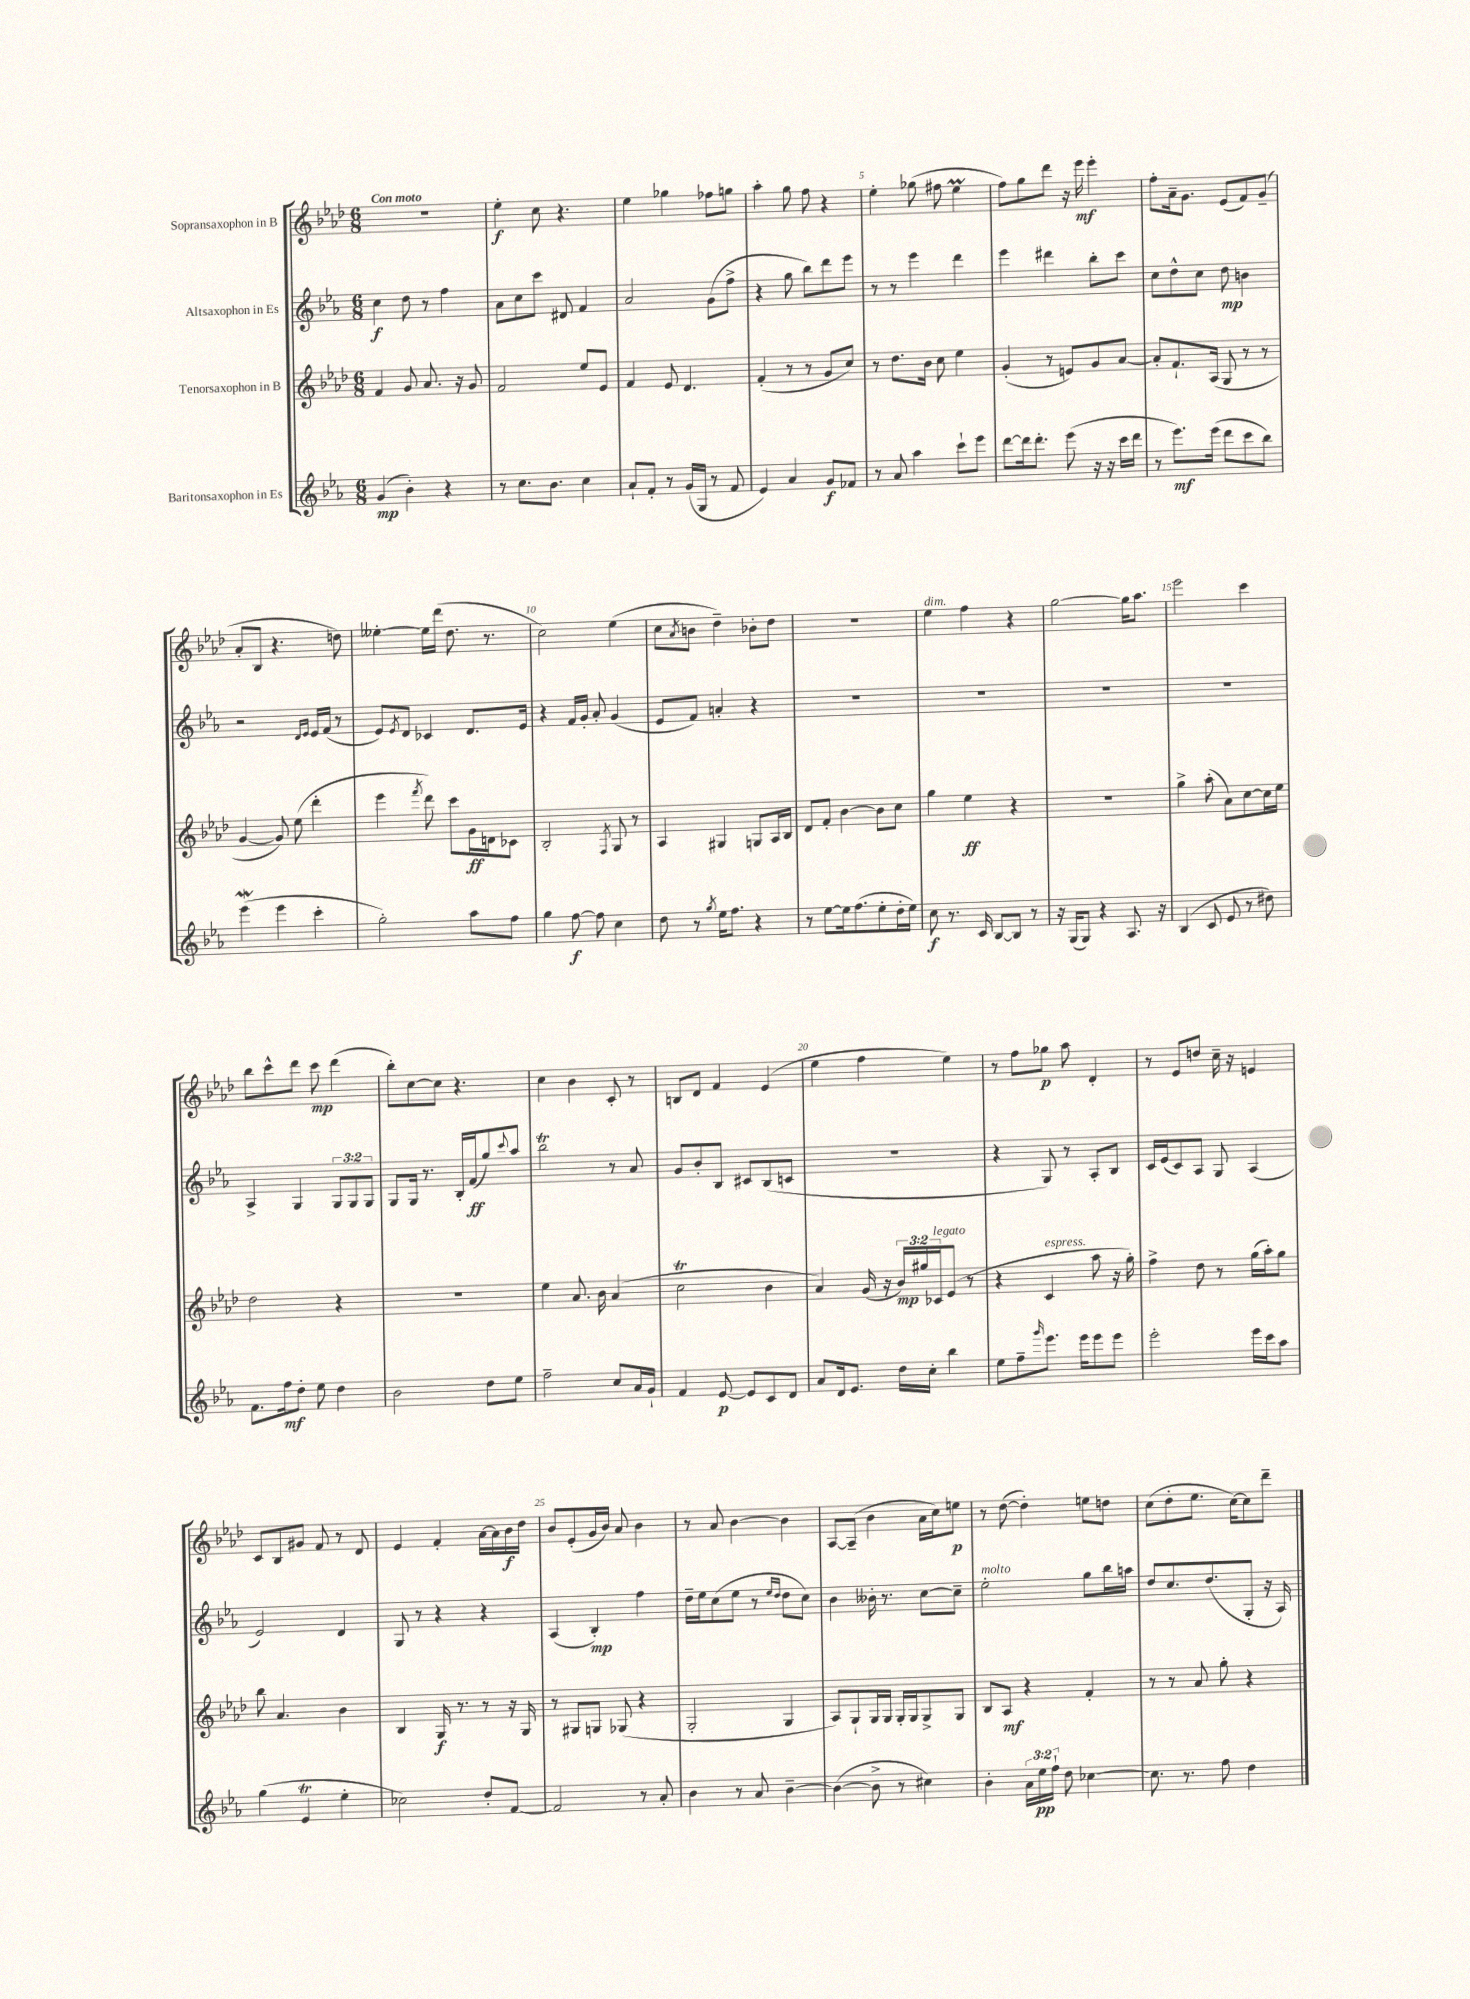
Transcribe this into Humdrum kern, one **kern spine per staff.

**kern	**kern	**kern	**kern
*staff4	*staff3	*staff2	*staff1
*clefG2	*clefG2	*clefG2	*clefG2
*k[b-e-a-]	*k[b-e-a-d-]	*k[b-e-a-]	*k[b-e-a-d-]
*M6/8	*M6/8	*M6/8	*M6/8
(4g/	4f/	4cc\	2.r
4b-'\)	8g/	8dd\	.
.	8.a-/	8r	.
4r	.	4ff\	.
.	16r	.	.
.	8g/	.	.
=	=	=	=
8r	2f/	8a-\L	4ee-'\
8.cc\L	.	8cc\	.
.	.	8ccc\J	8cc\
8.b-\J	.	.	.
.	.	8d#/	4.r
4cc\	8ee-/L	4f/	.
.	8e-/J	.	.
=	=	=	=
8a-`/L	4f/	2a-/	4ee-\
8f'/J	.	.	.
8r	8e-/	.	4gg-\
(16g/LL	4.d-/	.	.
16G/JJ	.	.	.
8r	.	(8g\L	8ff-\L
8f/	.	8ff^\J	8gg\J
=	=	=	=
4e-/)	(4f'/	4r	4aa-'\
4a-/	8r	8gg\	8gg\
.	8r	8bb-\L)	8ff\
8g/L	8g/L	8ddd\	4r
8f-/J	8cc/J)	8eee-\J	.
=	=	=	=
8r	8r	8r	4ee-'\
8a-/	8.dd-\L	8r	.
4aa-\	.	4eee-\	(8gg-\
.	16b-\Jk	.	.
.	8cc\	.	8ff#\
8ccc`\L	4ee-\	4ddd\	4ee-\
8eee-\J	.	.	.
=	=	=	=
[8ddd\L	(4g'/	4eee-\	8ff\L)
16ddd\]k	.	.	8gg\
8.ddd'\J	.	.	.
.	8r	4ddd#\	8ddd-\J
(8eee-\	8e/L)	.	16r
.	.	.	16eee-\
16r	8g/	8bb-'\L	4eee-'\
16r	.	.	.
16ccc\LL	[8a-/J	8ccc\J	.
16ddd\JJ	.	.	.
=	=	=	=
8r	8a-'/]L	8cc\L	8ff'\L
8.eee-\L)	8.f`/	8dd^^\	16a-~\k
.	.	.	8.g\J
.	.	8cc\J	.
(16eee-\Jk	(16A-/Jk	.	.
8ddd\L	8G/	8dd\	(8e-/L
8ccc\	8r	4b\	8f/)
8bb-\J)	8r	.	(8g~/J
=	=	=	=
(4eee-\	[4g/	2r	8a-'/L
.	.	.	8B-/J
4eee-\	8g/])	.	4.r
.	(8ee-\	.	.
.	.	16qqd/LL	.
.	.	16qqe-/JJ	.
4ccc'\	4ddd-'\	16e-/LL	.
.	.	(16f/JJ	.
.	.	8r	8dd\)
=	=	=	=
2gg'\)	4eee-\	8e-/L)	[4ee--'\
.	.	8qe-/	.
.	.	8d/J	.
.	8qfff/	.	.
.	8ddd-\)	4c-/	16ee--\]LL
.	.	.	(16ddd-\JJ
.	8ccc\L	.	8.dd-\
8aa-\L	16g\L	8.d/L	.
.	16d\J	.	8.r
8ff\J	8c-\J	.	.
.	.	16e-/Jk	.
=	=	=	=
4gg\	2B-'/	4r	2cc\)
[8ff\	.	16f/LL	.
.	.	16g'/JJ	.
8ff\]	.	8a-'/	.
.	8qF/	.	.
4cc\	8G/	(4g/	(4ee-\
.	8r	.	.
=	=	=	=
8dd\	4A-/	8e-/L	8cc\L
.	.	.	8qa-/
8r	.	8f/J)	8b\J
8qgg/	.	.	.
16ee-\LK	4G#/	4a'/	4dd-~\)
8.ff\J	.	.	.
4r	8G/L	4r	8b-'\L
.	16A-/L	.	8dd-\J
.	16B-/JJ	.	.
=	=	=	=
8r	8d-/L	2.r	2.r
[8ee-\L	8f'/J	.	.
16ee-\]k	[4b-\	.	.
(8.ff\	.	.	.
8ee-'\	8b-\]L	.	.
16dd'\L	8cc\J	.	.
16ee-\JJ)	.	.	.
=	=	=	=
8cc\	4gg\	2.r	4ee-\
8.r	.	.	.
.	4ee-\	.	4ff\
16c/	.	.	.
[8B-/L	.	.	.
8B-/]J	4r	.	4r
8r	.	.	.
=	=	=	=
16r	2.r	2.r	[2gg\
(16G/LK	.	.	.
8G/J)	.	.	.
4r	.	.	.
8.A-/	.	.	16gg\]LK
.	.	.	8.aa-\J
16r	.	.	.
=	=	=	=
(4B-/	4gg^\	2.r	2eee-\
8c/	(8aa-'\	.	.
8e-/	8a-\L)	.	.
8r	[8cc\	.	4ccc\
8dd#\)	16cc\]L	.	.
.	16ee-\JJ	.	.
=	=	=	=
8.f\L	2dd-\	4A-^/	8bb-\L
.	.	.	8ccc^^\
16ff\k	.	.	.
8dd'\J	.	4G/	8ddd-\J
8ee-\	.	.	8ccc\
4dd\	4r	12G/L	(4ddd-\
.	.	12G/	.
.	.	12G/J	.
=	=	=	=
2b-\	2.r	8G/L	8bb-'\L)
.	.	16G/Jk	[8cc\
.	.	8.r	.
.	.	.	8cc\]J
.	.	16B-'/LL	4.r
.	.	(16f/J	.
8dd\L	.	8gg/)	.
.	.	8qqccc/	.
8ee-\J	.	8aa-/J	.
=	=	=	=
2ff~\	4ee-\	2bb-\	4cc\
.	8.a-/	.	4b-\
.	16b-\	.	.
8cc/L	(4a-/	8r	8c'/
16a-/L	.	8a-/	8r
16g`/JJ	.	.	.
=	=	=	=
4f/	2cc\	8g/L	8B/L
.	.	8b-'/	8d-/J
[8e-/	.	8B-/J	4f/
8e-/]L	.	8c#/L	.
8c/	4b-\	(8B-/	(4e-/
8d/J	.	8c/J	.
=	=	=	=
8a-/L	4a-/)	2.r	4ee-\
16d/k	.	.	.
8.e-/J	.	.	.
.	(16g/	.	4ff\
.	16r	.	.
16dd\LL	24b-/LL)	.	.
.	24gg#/	.	.
16cc'\JJ	.	.	.
.	24c-/J	.	.
4bb-\	(8e-/J	.	4ee-\)
.	8r	.	.
=	=	=	=
8ee-\L	4r	4r	8r
8ff~\	.	.	8ff\L
16qqggg/	.	.	.
8.eee-\J	4c/	8G/)	8gg-\J
.	.	8r	8aa-\
16eee-\LK	.	.	.
8eee-\	8aa-\	8A-'/L	4d-'/
8eee-\J	16r	8B-/J	.
.	16gg'\)	.	.
=	=	=	=
2eee-'\	4ff^\	16c/LL	8r
.	.	(16e-/J	.
.	.	8c/)	8e-/L
.	8dd-\	8A-/J	8dd/J
.	8r	8G/	16cc~\
.	.	.	16r
16eee-\LL	(16gg\LL	(4A-/	4e/
16ccc\J	16aa-'\J)	.	.
8aa-\J	8gg\J	.	.
=	=	=	=
(4gg\	8bb-\	2e-/)	8c/L
.	4.a-/	.	8B-/
4e-/	.	.	8g#/J
.	.	.	8f/
4ee-'\	4b-\	4d/	8r
.	.	.	8d-/
=	=	=	=
2cc-\)	4B-/	8G/	4e-/
.	.	8r	.
.	16G/	4r	4f'/
.	8.r	.	.
8dd'/L	8r	4r	[16a-\LL
.	.	.	16a-\]
[8f/J	16r	.	16b-\
.	16G/	.	16dd-\JJ
=	=	=	=
2f/]	8r	(4A-/	8b-/L
.	8G#/L	.	(8e-'/
.	8G/J	4B-'/)	16g/L
.	.	.	16b-/JJ)
.	(8G-/	.	8a-/
8r	4r	4ff\	4b-\
8a-'/	.	.	.
=	=	=	=
4b-\	2G'/	16dd~\LL	8r
.	.	16ee-\J	.
.	.	(8cc\	8a-/
8r	.	8ee-\J	[4b-\
8a-/	.	8r	.
.	.	16qqee-/LL	.
.	.	16qqdd/JJ	.
[4b-~\	4G/	8dd\L	4b-\]
.	.	8cc\J)	.
=	=	=	=
(4b-\_	8A-/L)	4b-\	[8A-/L
.	8G`/	.	(8A-~/]J
8b-^\]	16G/L	16b--'\	4b-\
.	16G/JJ	8.r	.
8r	16G'/LL	.	.
.	16G/J	.	.
4cc#\)	8G^/	[8cc\L	16a-\LL
.	.	.	16cc\J)
.	8G/J	8cc~\]J	8ee\J
=	=	=	=
4b-'\	8B-/L	2ee-'\	8r
.	8A-/J	.	([8dd-\
24a-\LL	4r	.	4dd-'\])
24ee-\	.	.	.
24ff`\JJ	.	.	.
8dd\	.	.	.
[4cc-\	4f'/	8gg\L	8ee\L
.	.	16bb-\L	8dd\J
.	.	16aa\JJ	.
=	=	=	=
8.cc-\]	8r	8dd/L	(8cc\L
.	8r	8.cc/	8dd-'\
8.r	.	.	.
.	8a-/	.	8.ee-\J
.	.	(8.dd/	.
8ff\	8gg'\	.	.
.	.	.	[16cc\LK)
4dd\	4r	8G'/J	8cc\]
.	.	16r	8ddd-~\J
.	.	16A-/)	.
==	==	==	==
*-	*-	*-	*-
